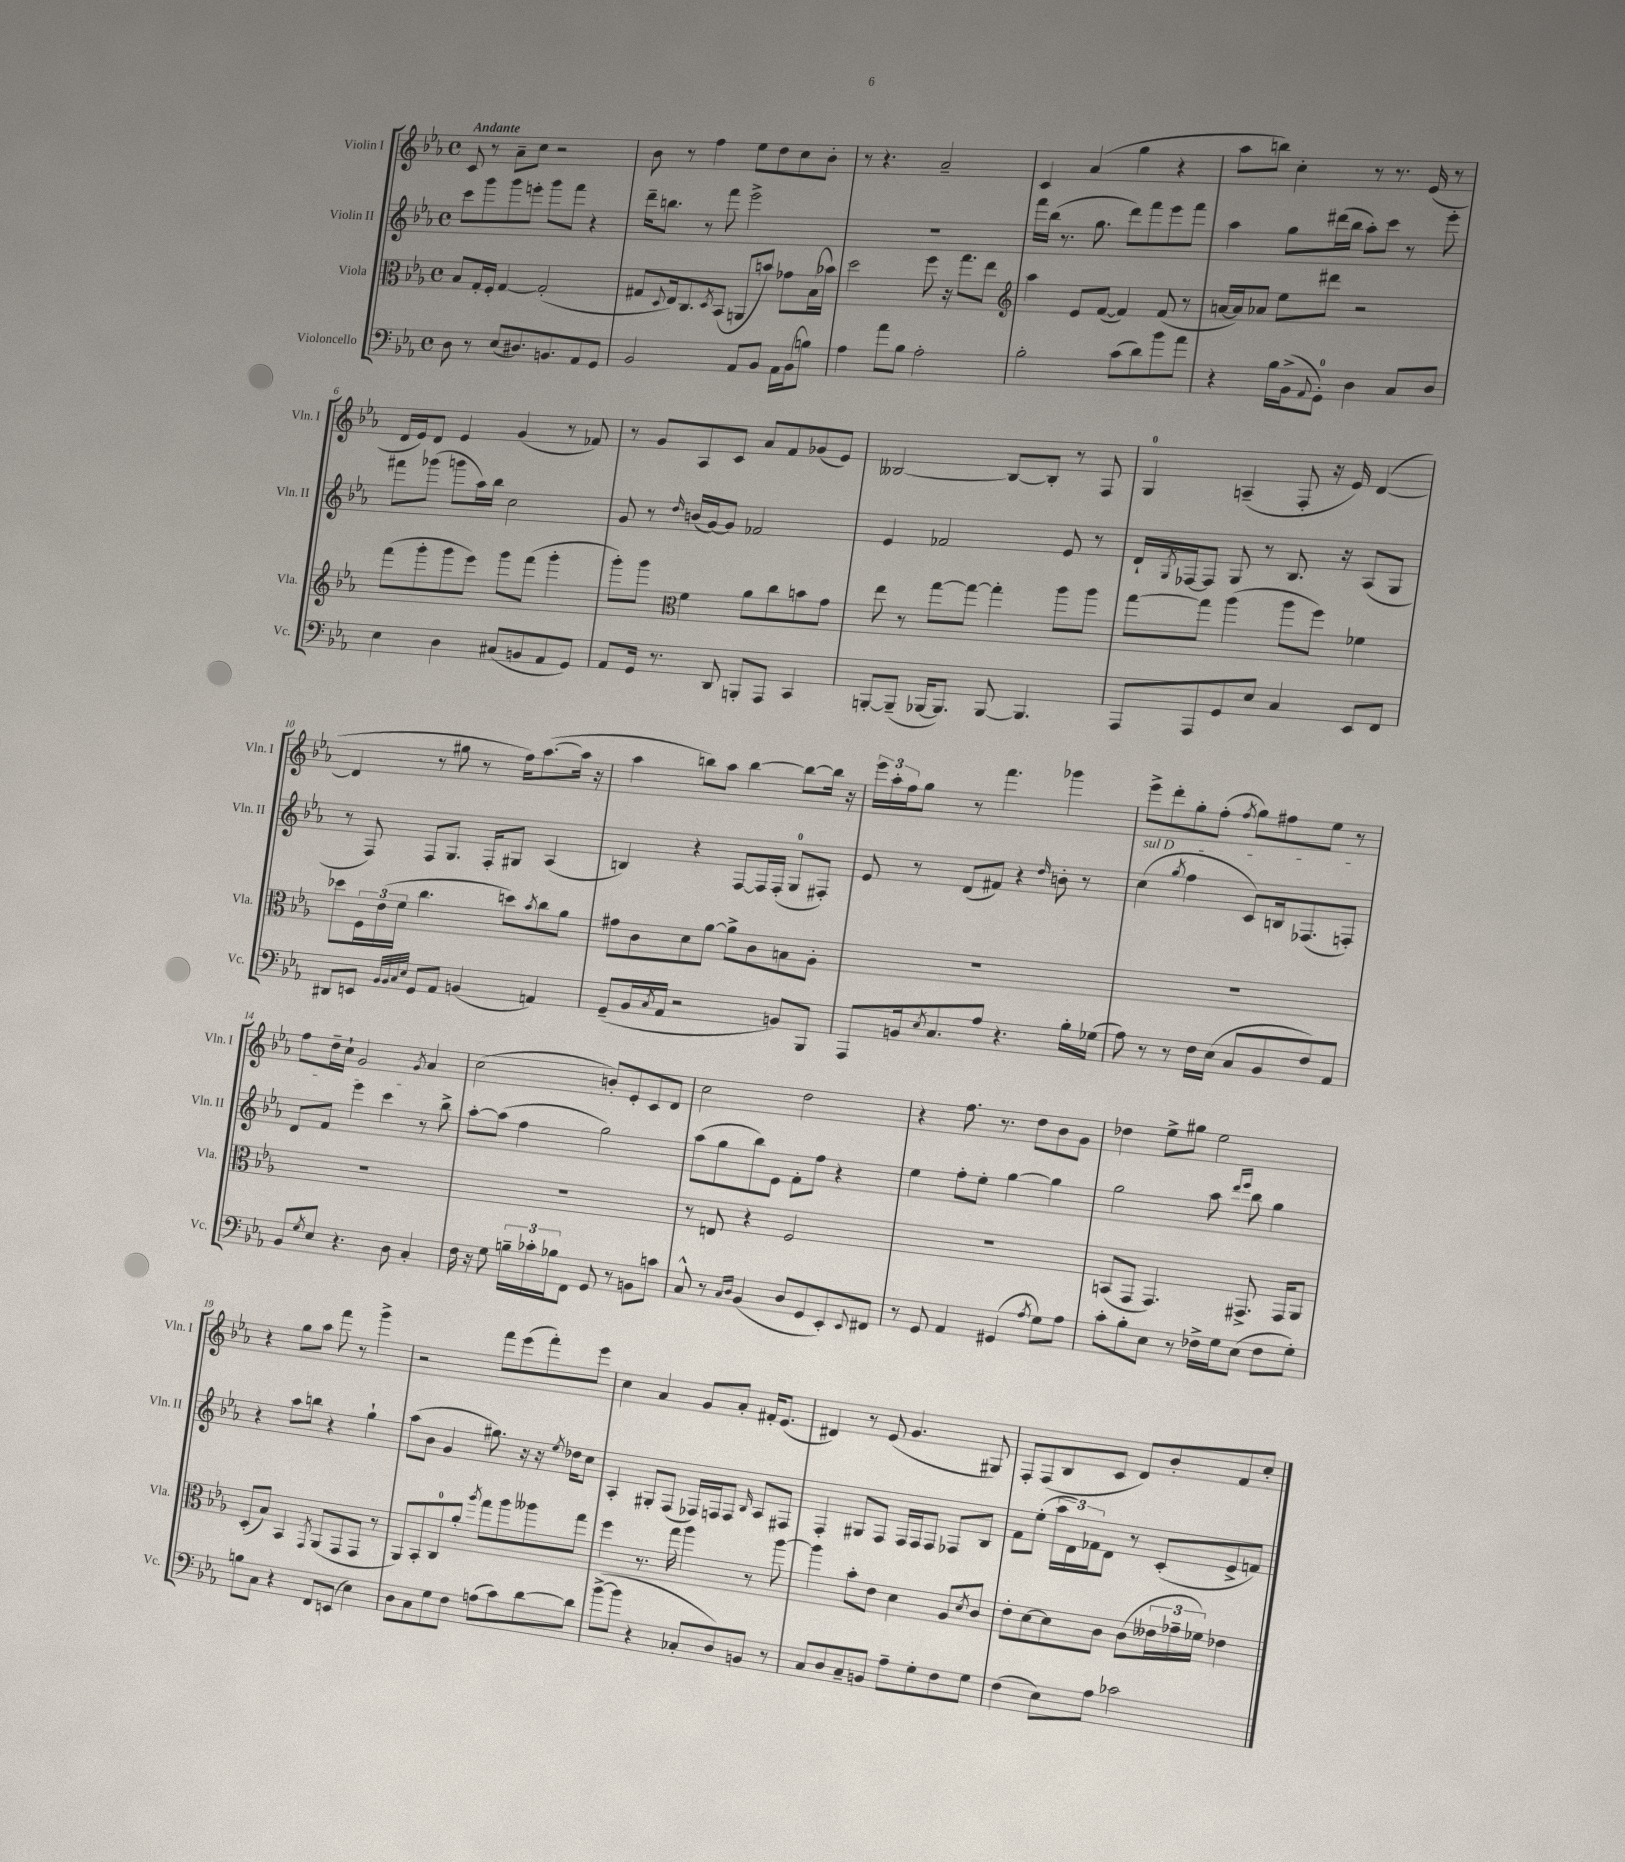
<<
\new StaffGroup <<
\new Staff = "s0" \with { instrumentName = "Violin I" shortInstrumentName = "Vln. I" } {
    \clef treble \key ees \major \defaultTimeSignature \time 4/4 \tempo "Andante"
    c'8 r8 aes'8-- c''8 r2 |
    bes'8 r8 f''4 ees''8 d''8 c''8 bes'8-. |
    r8 r4. aes'2-- |
    c'4 aes'4( g''4 r4 |
    aes''8 b''8) c''4-. r8 r8. ees'16( r8 |
    d'16 ees'16) d'8 ees'4 g'4( r8 fes'8) |
    r8 g'8 aes8 c'8 aes'8 f'8 ges'8( ees'8) |
    beses2~ beses8~ beses8-. r8 f8 |
    g4-0 a4--( f8-. r16 ees'16) d'4~( |
    d'4 r8 gis''8 r8 f''16) aes''8.~( aes''16 r16 |
    aes''4 b''8) aes''8 b''4~ b''8~ b''16 r16 |
    \tuplet 3/2 { ees'''16 aes''16-. f''16 } g''8 r8 f'''4. ges'''4 |
    ees'''8-> d'''8-. g''8-. f''8-.( \acciaccatura { f''8 } g''8) fis''8 ees''8 r8 |
    f''8 d''16-- c''16-! g'2 \acciaccatura { g'8 } aes'4 |
    c''2( b'8-.) ees'8-. c'8 d'8 |
    c''2 d''2 |
    r4 f''8. r8. d''8 bes'8 g'8 |
    des''4 ees''8-> gis''8 ees''2 |
    r4 g''8 aes''8 f'''8 r8 g'''4-> |
    r2 f'''8 ees'''8( f'''8-.) ees'''8 |
    c''4 aes'4 g'8 aes'8-. fis'16-. ees'8.( |
    dis'4) r8 ees'8( g'4. gis8) |
    f8-. f8( bes8 c'8 d'8) bes'8-. f'8 c''8-. \bar "|." |
}
\new Staff = "s1" \with { instrumentName = "Violin II" shortInstrumentName = "Vln. II" } {
    \clef treble \key ees \major \defaultTimeSignature \time 4/4
    c'''8 g'''8 g'''8 e'''8-. g'''8 f'''8 r4 |
    d'''16-- b''8. r8 f'''8 ees'''2-> |
    R1 |
    f'''16 bes''16( r8. g''8. d'''8) f'''8 ees'''8 f'''8 |
    aes''4 g''8 dis'''16( bes''16 aes''8-.) c'''8 r8 ees'''8-. |
    fis'''8 ges'''8( g'''8 aes''16) bes''16 c''2 |
    g'8 r8 \grace { d''16 } b'16( g'16~) g'8 fes'2 |
    ees'4 fes'2 ees'8 r8 |
    d'16-! \acciaccatura { g8 } fes16~ fes8 g8 r8 bes8. r16 aes8( g8 |
    r8 f8) f8 g8. f16-. gis8 aes4( |
    b4) r4 f8~ f16 f16-.( g8-0 fis8-.) |
    ees'8 r8 d'8( fis'8) r4 \grace { d''16 } b'8-. r8 |
    \once \override TextSpanner.bound-details.left.text = \markup { \italic "sul D" } c''4\startTextSpan( \acciaccatura { g''8 } f''4 c'8) b16 fes8.( f8-.) |
    d'8 f'8 ees'''4 c'''4\stopTextSpan r8 bes''8-> |
    aes''8~-. aes''8( f''4 g''2) |
    aes''8( g''8 bes''8) ees'8 f'8-. f''8 r4 |
    ees''4 f''8-. ees''8-. g''4~ g''4 |
    g''2 aes''8 \grace { d'''16 ees'''16 } bes''8 g''4 |
    r4 aes''8 b''8 r4 g''4-! |
    aes''8( bes'8 g'4 gis''8.) r16 r16 \acciaccatura { ees''8 } des''16 c''8 |
    aes4-. gis8-. f8( fes16) f16 f8 \grace { bes16 } aes8 fis8 |
    f4-. gis8 f8 f16 f16 f8 fes8 bes8 |
    f'8 ees''8-.( \tuplet 3/2 { aes''16 d'16) fes'16 } d'8 r8 c'8-.( ees'8-> f'8) \bar "|." |
}
\new Staff = "s2" \with { instrumentName = "Viola" shortInstrumentName = "Vla." } {
    \clef alto \key ees \major \defaultTimeSignature \time 4/4
    bes8 g16-. f16-. g4~ g2-.( |
    gis8 \appoggiatura { d8 } ees16) c8. \acciaccatura { d8 } bes,8( a,8 b'8) ges'8 bes16( bes'16) |
    d''2 f''8 r16 g''8. ees''8 |
    \clef treble aes''4 ees'8 f'8~( f'4) f'8( r8 |
    a'16~ a'16) aes'8 ees''8 dis'''8 r2 |
    f'''8( g'''8-. g'''8 ees'''8) g'''8 f'''8( g'''4-. |
    g'''8-.) g'''8 \clef alto f'4 aes'8 c''8 b'8 g'8 |
    ees''8 r8 g''8~ g''8~ g''4-. aes''8 aes''8 |
    g''8~ g''8 aes''4( aes''8 f''8) fes'4 |
    des''8 \tuplet 3/2 { f16 ees'16( f'16 } c''4. d''8) \acciaccatura { bes'8 } c''8 aes'8 |
    gis'8 c'8 d'8 aes'8~ aes'8-> c'8 b8 aes8-. |
    R1 |
    R1 |
    R1 |
    R1 |
    r8 e8 r4 f2 |
    R1 |
    b,8( g,8 g,4.) gis,8.-> gis,16 aes,8 |
    d8-.( bes8) bes,4 \acciaccatura { g,8 } aes,8( g,8 g,8 r8 |
    aes,8) bes,8-. c8-0 aes'8-. \acciaccatura { aes''8 } g''8 aes''8 aeses''8 g''8 |
    f''4 r8. g''16 aes''4 r8 aes''8~ |
    aes''4 bes'8-. ees'8 d'4 aes8 \acciaccatura { d'8 } c'8 |
    ees'8-. d'8~ d'8 c'8 c'8( \tuplet 3/2 { eeses'16 ges'16-- fes'16) } ees'4 \bar "|." |
}
\new Staff = "s3" \with { instrumentName = "Violoncello" shortInstrumentName = "Vc." } {
    \clef bass \key ees \major \defaultTimeSignature \time 4/4
    d8 r8 ees8( dis8.) b,8. aes,8 g,8 |
    bes,2 aes,8 bes,8 aes,16 bes,16( b8) |
    aes4 aes'8 bes8 aes2-. |
    bes2-. c'8( d'8) bes'8 aes'8 |
    r4 bes16 bes,16->( \appoggiatura { aes,8 } g,8-0-.) d4 c8 d8 |
    ees4 d4 cis8( b,8 aes,8 g,8) |
    aes,8 g,16 r8. d,8 b,,8-. aes,,8 c,4 |
    b,,8~-. b,,8--( bes,,16~ bes,,8.) bes,,8~ bes,,4. |
    aes,,8 aes,,8 g,8 ees8 c4 ees,8 f,8 |
    dis,8 e,8 \grace { bes,32 bes,32 c32 ees32 } g,8 aes,8 b,4( a,4) |
    g,8--( bes,16 \acciaccatura { c8 } aes,16 r2 b,8) bes,,8 |
    aes,,8 b,16 \acciaccatura { ees8 } c8. aes8 r4. bes16-. ges16( |
    aes8) r8 r8 f16 ees16( c8 bes,8 f8) aes,8 |
    bes,8 \acciaccatura { g8 } ees8 r4. d8 c4-. |
    f16 r16 g8 \tuplet 3/2 { b16-- ces'16-. bes16 } f,8 g,8 r8 b,8 c'8 |
    c8-^ r8 \grace { c16 d16 } bes,4( d8 g,8 ees,8-.) \appoggiatura { ees,8 } fis,8 |
    r8 g,8 aes,4 gis,4( \acciaccatura { aes8 } g8) aes8 |
    c'8-. bes8-. ees8 r8 fes16-> g16 ees8( fes8 g8-.) |
    b8 c8 r4 f,8 e,8( ees4) |
    d8 c8 g8 f8 a8( c'8) d'8~ d'8 |
    bes'8~->( bes'8 r4 ces8-. d8) b,8 r8 |
    c8 d8 c8-- b,8 aes8-- g8-. f8 g8 |
    f4( ees8) aes8 ces'2 \bar "|." |
}
>>
>>
